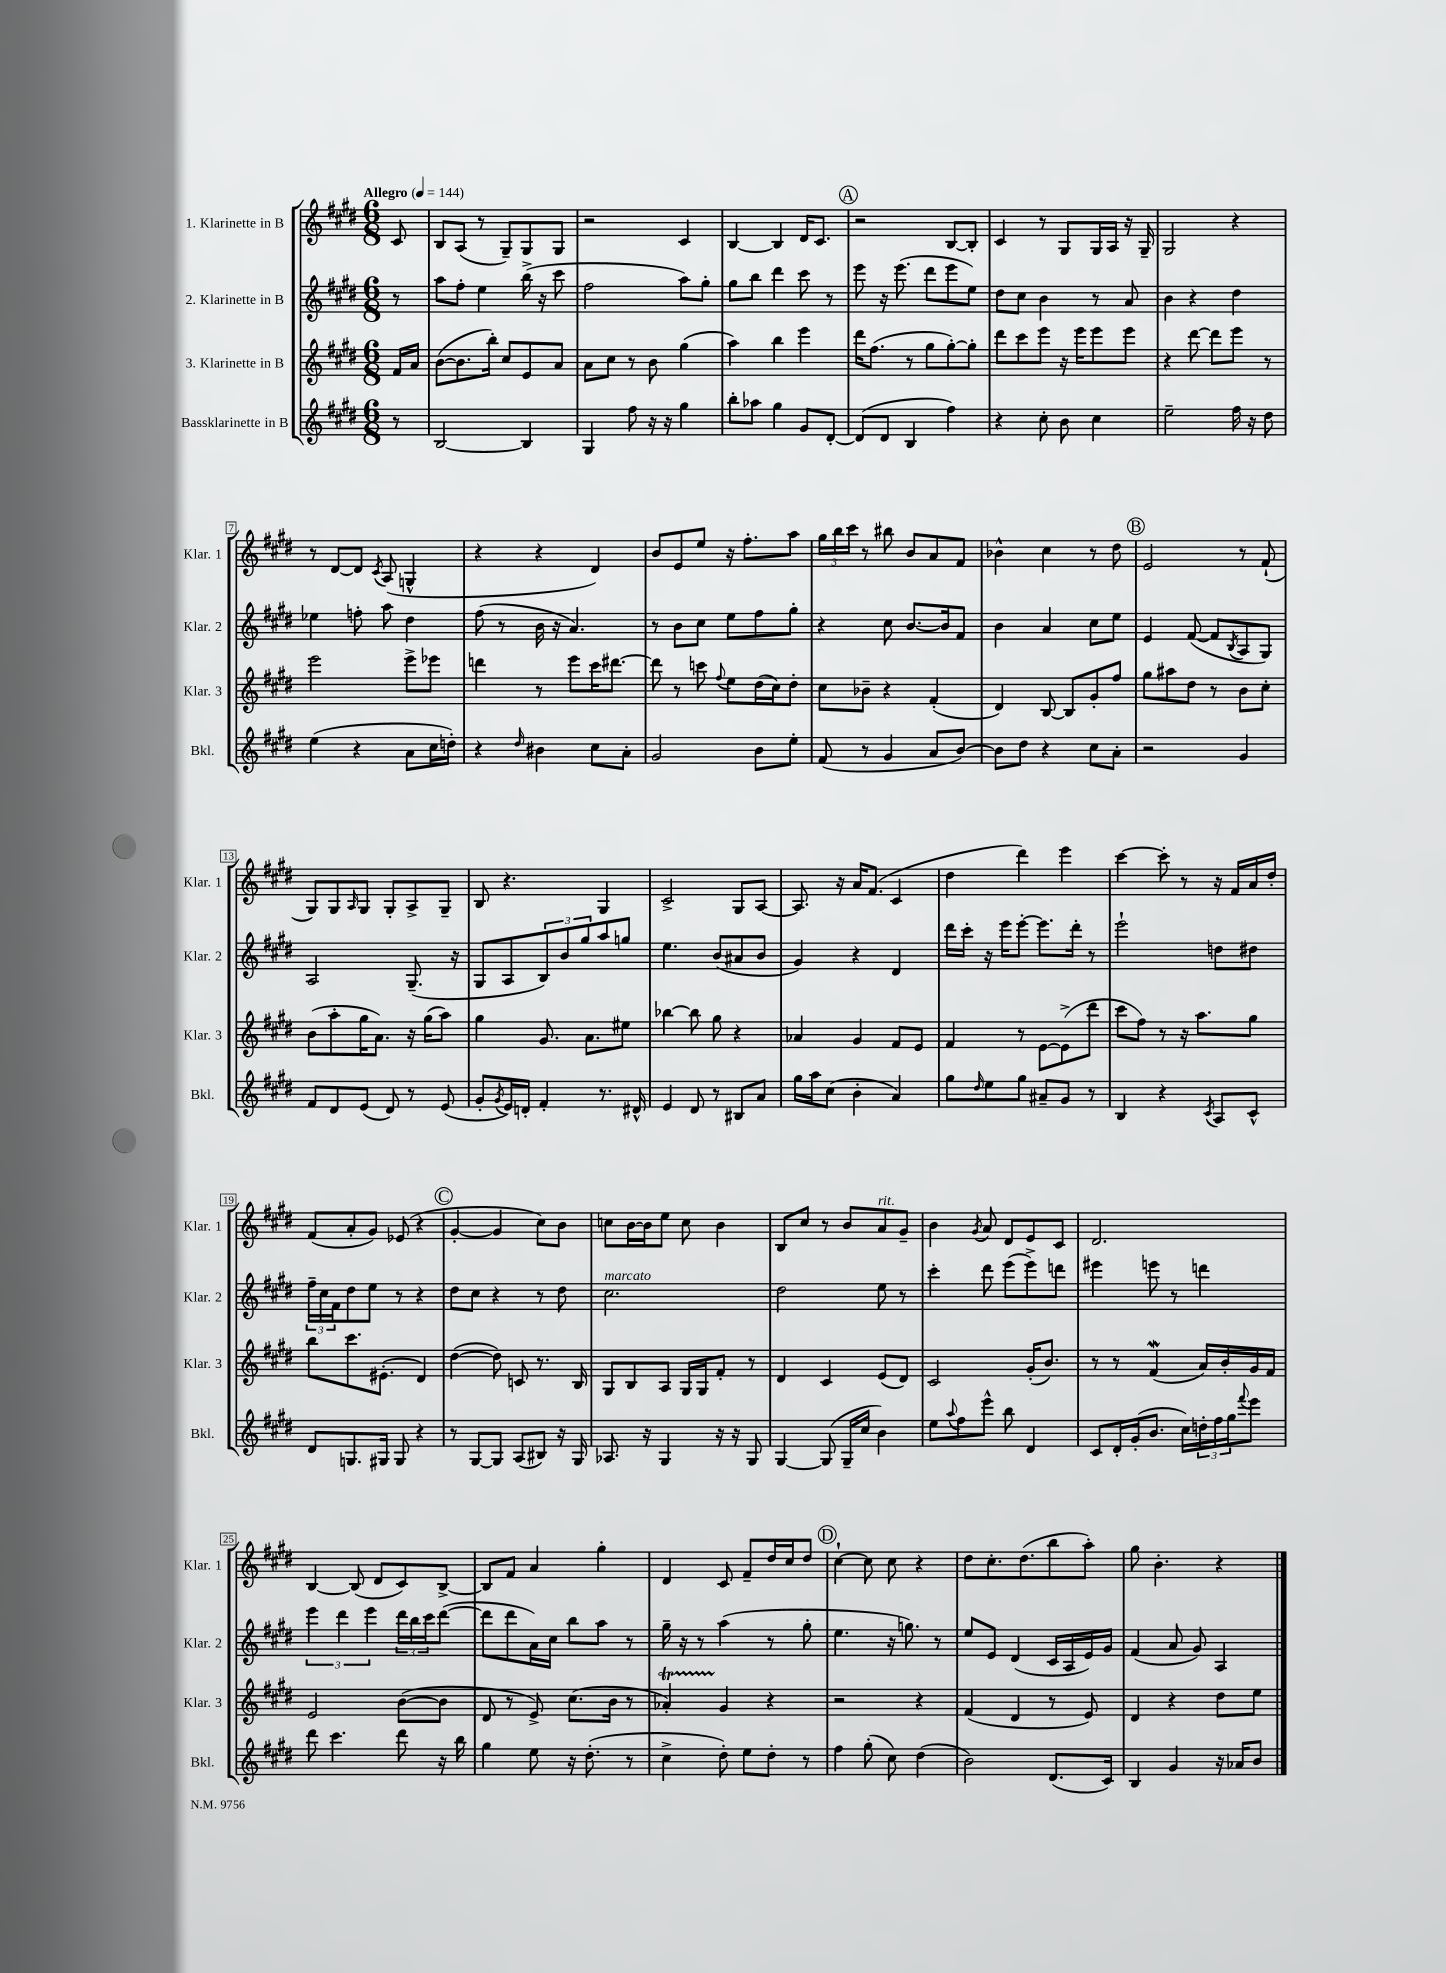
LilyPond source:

<<
\new StaffGroup <<
\new Staff = "s0" \with { instrumentName = "1. Klarinette in B" shortInstrumentName = "Klar. 1" } {
    \clef treble \key e \major \numericTimeSignature \time 6/8 \partial 8 \tempo "Allegro" 4 = 144
    cis'8 |
    b8 a8( r8 gis8--) gis8 gis8 |
    r2 cis'4 |
    b4~ b4 dis'16 cis'8. |
    \mark \markup { \circle "A" } r2 b8~ b8-. |
    cis'4 r8 gis8 gis16 a16 r16 gis16-- |
    gis2 r4 |
    r8 dis'8~ dis'8 \acciaccatura { cis'8 } a8( g4-^ |
    r4 r4 dis'4) |
    b'8 e'8 e''8 r16 fis''8.-. a''8 |
    \tuplet 3/2 { gis''16 b''16 cis'''16 } r8 bis''8 b'8 a'8 fis'8 |
    bes'4-^ cis''4 r8 dis''8 |
    \mark \markup { \circle "B" } e'2 r8 fis'8-!( |
    gis8) gis8 \grace { a16 } gis8 gis8-. a8-> gis8-- |
    b8 r4. gis4 |
    cis'2-> gis8 a8~ |
    a8. r16 a'16 fis'8.( cis'4 |
    dis''4 dis'''4) e'''4 |
    cis'''4~ cis'''8-. r8 r16 fis'16 a'16 dis''16-. |
    fis'8( a'8-. gis'8) ees'8( r4 |
    \mark \markup { \circle "C" } gis'4~-. gis'4 cis''8) b'8 |
    c''8 b'16~ b'16 e''8 c''8 b'4 |
    b8 cis''8 r8 b'8 a'8^\markup { \italic "rit." } gis'8-- |
    b'4 \acciaccatura { gis'8 } a'8 dis'8 e'8 cis'8 |
    dis'2. |
    b4~ b8( dis'8 cis'8) b8~-> |
    b8 fis'8 a'4 gis''4-. |
    dis'4 cis'8 fis'8-- dis''16 cis''16 dis''8 |
    \mark \markup { \circle "D" } cis''4~-! cis''8 cis''8 r4 |
    dis''8 cis''8.-. dis''8.( b''8 a''8-.) |
    gis''8 b'4.-. r4 \bar "|." |
}
\new Staff = "s1" \with { instrumentName = "2. Klarinette in B" shortInstrumentName = "Klar. 2" } {
    \clef treble \key e \major \numericTimeSignature \time 6/8 \partial 8
    r8 |
    a''8 fis''8-. e''4 b''16->( r16 cis'''8 |
    fis''2 a''8) gis''8-. |
    gis''8 b''8 dis'''4 cis'''8 r8 |
    \mark \markup { \circle "A" } e'''8 r16 e'''8.( dis'''8 e'''8 e''8) |
    dis''8 cis''8 b'4 r8 a'8 |
    b'4 r4 dis''4 |
    ees''4 f''8-. a''8 dis''4 |
    fis''8( r8 b'16 r16 a'4.) |
    r8 b'8 cis''8 e''8 fis''8 gis''8-. |
    r4 cis''8 b'8.~ b'16 fis'8 |
    b'4 a'4 cis''8 e''8 |
    \mark \markup { \circle "B" } e'4 fis'8~( fis'8 \acciaccatura { b8 } a8 gis8) |
    a2 gis8.--( r16 |
    gis8 a8 \tuplet 3/2 { b8) b'8 gis''8 } a''8 g''8 |
    e''4. b'8( ais'8 b'8 |
    gis'4) r4 dis'4 |
    dis'''16 cis'''16-. r16 e'''16 e'''8~-. e'''8. dis'''16-. r8 |
    e'''2-! d''8 dis''8 |
    \tuplet 3/2 { fis''16-- cis''16 fis'16 } dis''8 e''8 r8 r4 |
    \mark \markup { \circle "C" } dis''8 cis''8 r4 r8 dis''8 |
    cis''2.^\markup { \italic "marcato" } |
    dis''2 e''8 r8 |
    cis'''4-. dis'''8 e'''8( e'''8->) d'''8 |
    eis'''4 e'''8 r8 d'''4 |
    \tuplet 3/2 { e'''4 dis'''4 e'''4 } \tuplet 3/2 { dis'''16 b''16 cis'''16 } dis'''8~( |
    dis'''8 dis'''8 a'16) cis''16 b''8 a''8 r8 |
    gis''16-- r16 r8 a''4( r8 gis''8-. |
    \mark \markup { \circle "D" } e''4. r16 g''8.) r8 |
    e''8 e'8 dis'4( cis'16 a16 e'16) gis'16 |
    fis'4( a'8 gis'8) a4 \bar "|." |
}
\new Staff = "s2" \with { instrumentName = "3. Klarinette in B" shortInstrumentName = "Klar. 3" } {
    \clef treble \key e \major \numericTimeSignature \time 6/8 \partial 8
    fis'16 a'16 |
    b'8~( b'8. b''16-.) cis''8 e'8 a'8 |
    a'8 cis''8 r8 b'8 gis''4( |
    a''4) b''4 e'''4 |
    \mark \markup { \circle "A" } dis'''16 fis''8.( r8 gis''8 gis''8~-.) gis''8-. |
    dis'''8 cis'''8 e'''8 r16 e'''16 e'''8 e'''8 |
    r4 dis'''8~ dis'''8 e'''8 r8 |
    e'''2 e'''8-> ees'''8 |
    d'''4 r8 e'''8 cis'''16 dis'''8.~ |
    dis'''8 r8 c'''8 \appoggiatura { fis''8 } e''8 dis''16( cis''16) dis''8-. |
    cis''8 bes'8-- r4 fis'4-.( |
    dis'4) b8~ b8 gis'8-. fis''8 |
    \mark \markup { \circle "B" } gis''8 ais''8 dis''8 r8 b'8 cis''8-. |
    b'8( a''8-. gis''16 a'8.) r16 gis''16( a''8) |
    gis''4 gis'8. a'8. eis''8 |
    bes''4~ bes''8 gis''8 r4 |
    aes'4 gis'4 fis'8 e'8 |
    fis'4 r8 e'8~ e'8->( dis'''8 |
    cis'''8 fis''8) r8 r16 a''8. gis''8 |
    b''8 cis'''8. eis'8.-.( dis'4) |
    \mark \markup { \circle "C" } dis''4~( dis''8) c'8 r8. b16 |
    gis8 b8 a8 gis16 gis16 fis'8-. r8 |
    dis'4 cis'4 e'8( dis'8) |
    cis'2 gis'16-.( b'8.) |
    r8 r8 fis'4\mordent( a'16) b'16-. gis'16 fis'16 |
    e'2 b'8~( b'8 |
    dis'8 r8 e'8->) cis''8.( b'16 r8 |
    aes'4-.\startTrillSpan) gis'4\stopTrillSpan r4 |
    \mark \markup { \circle "D" } r2 r4 |
    fis'4( dis'4 r8 e'8) |
    dis'4 r4 dis''8 e''8 \bar "|." |
}
\new Staff = "s3" \with { instrumentName = "Bassklarinette in B" shortInstrumentName = "Bkl." } {
    \clef treble \key e \major \numericTimeSignature \time 6/8 \partial 8
    r8 |
    b2~ b4 |
    gis4 fis''8 r16 r16 gis''4 |
    b''8-. aes''8 gis''4 gis'8 dis'8~-. |
    \mark \markup { \circle "A" } dis'8( dis'8 b4 fis''4) |
    r4 cis''8-. b'8 cis''4 |
    e''2-- fis''16 r16 dis''8 |
    e''4( r4 a'8 cis''16 d''16-.) |
    r4 \grace { dis''16 } bis'4 cis''8 a'8-. |
    gis'2 b'8 e''8-. |
    fis'8( r8 gis'4 a'8 b'8~) |
    b'8 dis''8 r4 cis''8 a'8-. |
    \mark \markup { \circle "B" } r2 gis'4 |
    fis'8 dis'8 e'8( dis'8) r8 e'8( |
    gis'8-. \acciaccatura { gis'8 } e'16) d'16-. fis'4-. r8. dis'16-^ |
    e'4 dis'8 r8 bis8 a'8 |
    gis''16 a''16 cis''8( b'4-. a'4) |
    gis''8 \grace { dis''16 } e''8 gis''8 ais'8-- gis'8 r8 |
    b4 r4 \acciaccatura { cis'8 } a8 cis'8-^ |
    dis'8 g8. gis16 gis8 r4 |
    \mark \markup { \circle "C" } r8 gis8~ gis8 a8( bis8) r16 gis16 |
    aes8. r16 gis4 r16 r16 gis8 |
    gis4~ gis8( gis16-- cis''16 b'4) |
    e''8 \appoggiatura { a''8 } fis''8 e'''8-^ b''8 dis'4 |
    cis'8 dis'16-. gis'16-.( b'8. cis''16) \tuplet 3/2 { d''16-. fis''16 gis''16 } \appoggiatura { fis'''8 } e'''8 |
    dis'''8 cis'''4. dis'''8 r16 b''16 |
    gis''4 e''8 r16 dis''8.-.( r8 |
    cis''4-> dis''8-.) e''8 dis''8-. r8 |
    \mark \markup { \circle "D" } fis''4 gis''8-.( cis''8) dis''4( |
    b'2) dis'8.( cis'16) |
    b4 gis'4 r16 aes'16 b'8 \bar "|." |
}
>>
>>
\layout { \context { \Score \override BarNumber.stencil = #(make-stencil-boxer 0.1 0.3 ly:text-interface::print) } }
